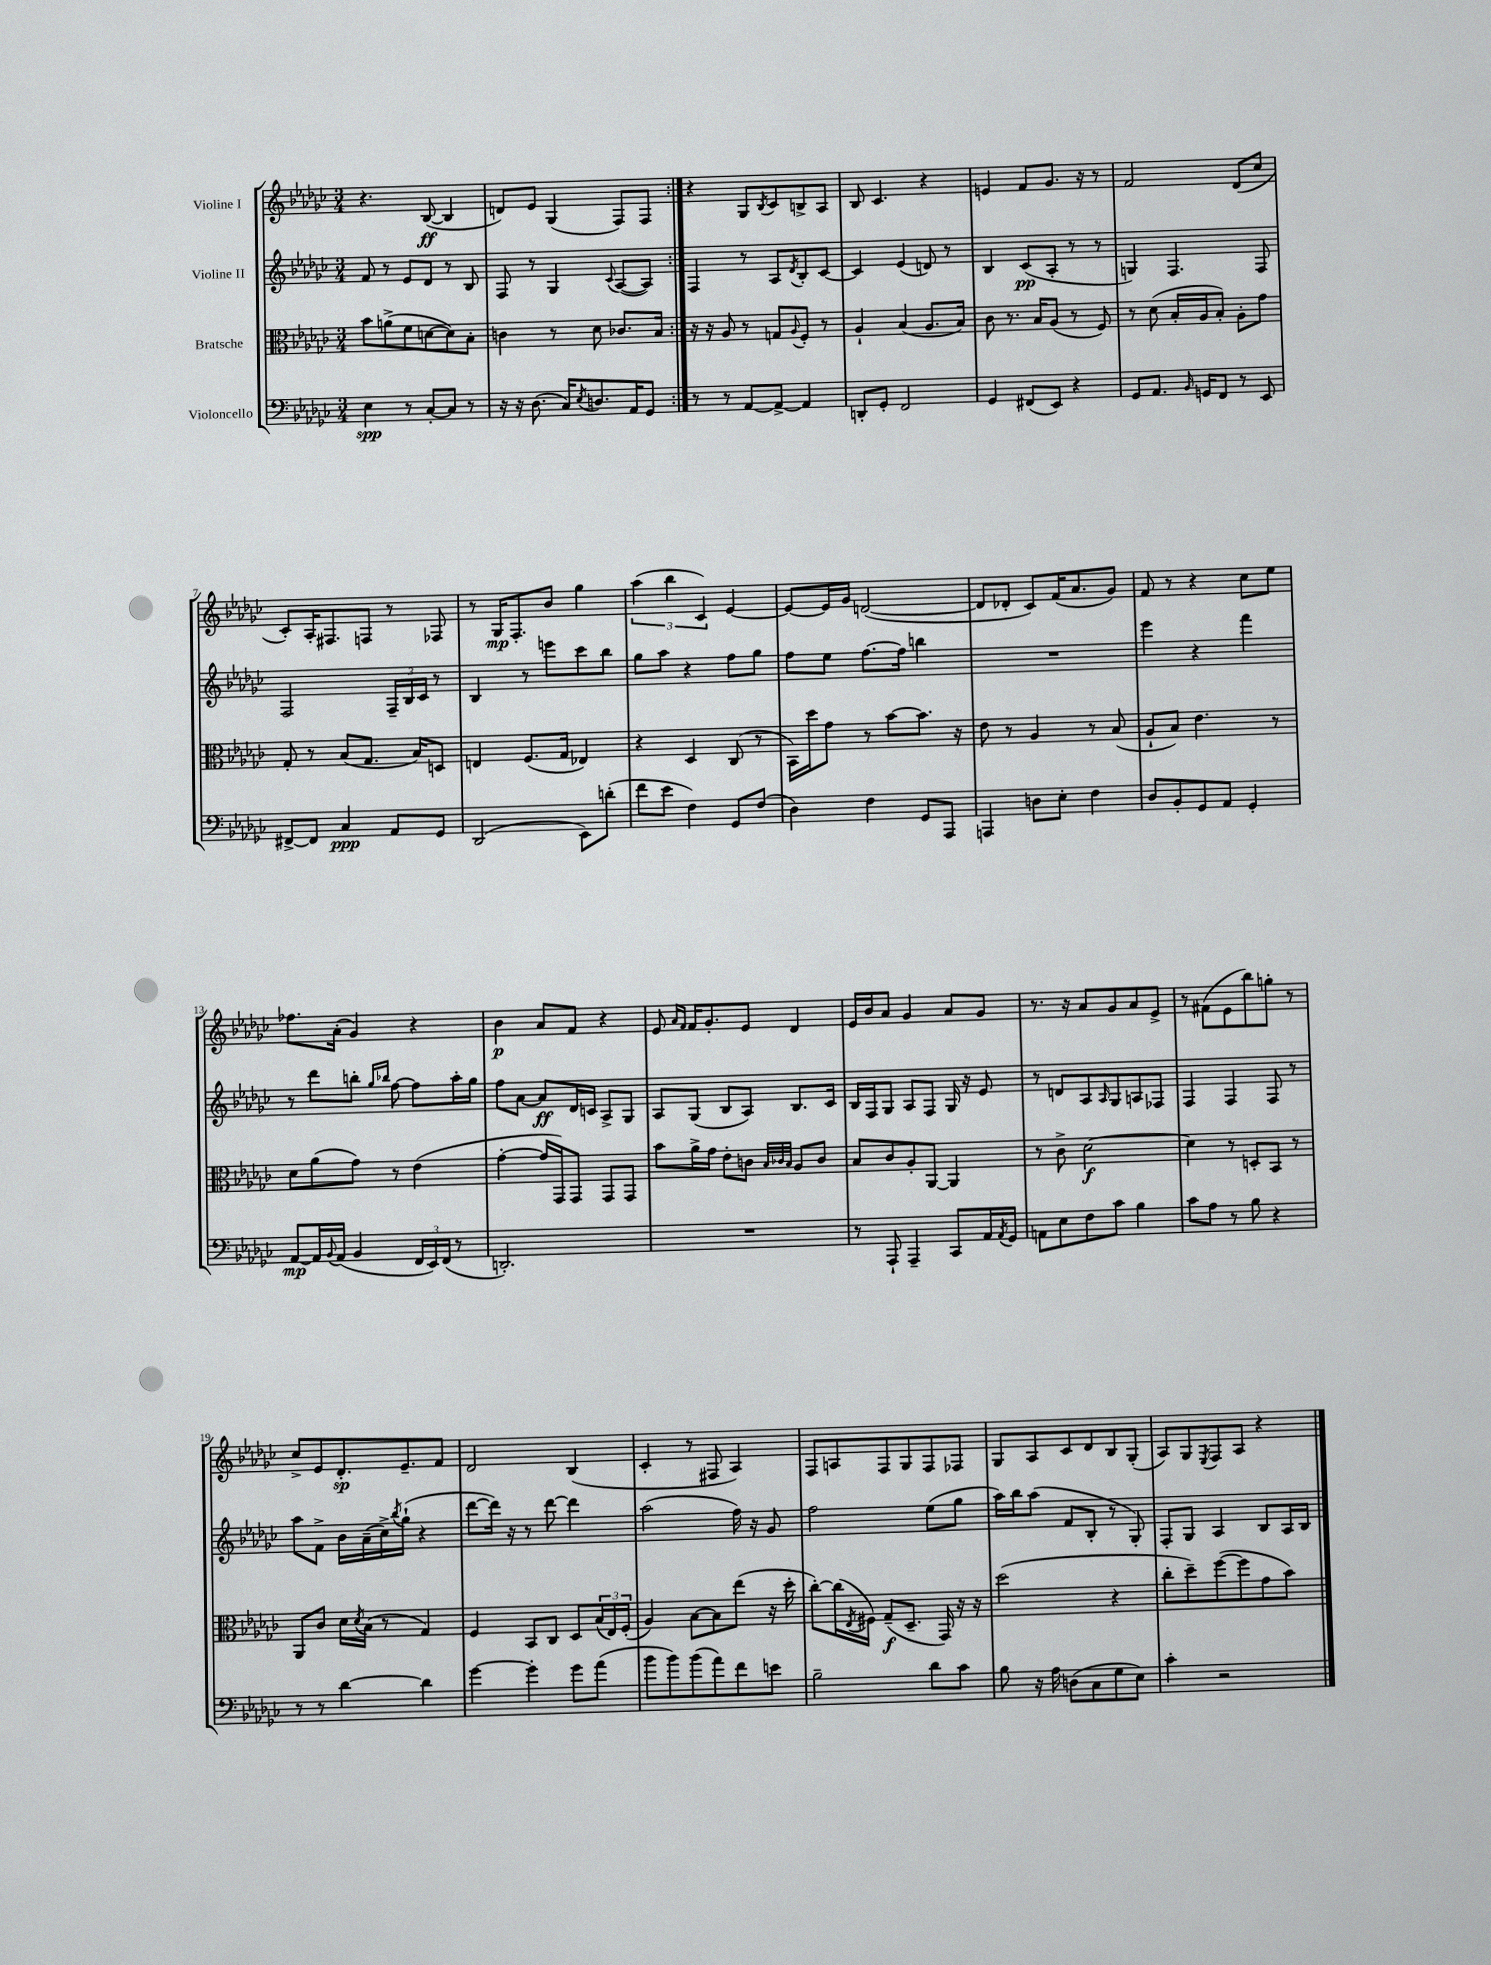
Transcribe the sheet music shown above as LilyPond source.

<<
\new StaffGroup <<
\new Staff = "s0" \with { instrumentName = "Violine I" } {
    \clef treble \key ges \major \numericTimeSignature \time 3/4
    \repeat volta 2 { r4. bes8~\ff( bes4 |
    d'8) ees'8 ges4( f8) f8 | }
    r4 ges8 \acciaccatura { bes8 } ces'8 b8-> aes8 |
    bes8 ces'4. r4 |
    e'4 f'8 ges'8. r16 r8 |
    f'2 des'8( ces''8 |
    ces'8-.) aes16-. fis8. f8 r8 fes8 |
    r8 ges16\mp f8.-. bes'8 ges''4 |
    \tuplet 3/2 { aes''4( bes''4 ces'4) } ees'4~ |
    ees'8~ ees'16 ges'16 d'2~( |
    d'8 des'8-. ces'8) f'16( aes'8. ges'8) |
    f'8 r8 r4 ces''8 ees''8 |
    fes''8. aes'16-.( ges'4) r4 |
    bes'4\p aes'8 f'8 r4 |
    ees'8 \grace { aes'16 f'16 } f'16 ges'8.-. ees'8 des'4 |
    ees'16 bes'16 aes'8 ges'4 aes'8 ges'8 |
    r8. r16 aes'8 ges'8 aes'8 ees'8-> |
    r8 fis'8( ees'8 bes''8) g''8-. r8 |
    ces''8-> ees'8 des'8.-.\sp ees'8.-- f'8 |
    des'2 bes4( |
    ces'4-. r8 fis8 aes4) |
    f8 a8 f8 ges8 f8 fes8 |
    ges8 aes8 ces'8 des'8 bes8 ges8-.( |
    aes8) ges8 \acciaccatura { ees8 } f8 aes8 r4 \bar "|." |
}
\new Staff = "s1" \with { instrumentName = "Violine II" } {
    \clef treble \key ges \major \numericTimeSignature \time 3/4
    \repeat volta 2 { f'8 r8 ees'8 des'8 r8 bes8 |
    f8 r8 ges4 \appoggiatura { ces'8 } aes8~( aes8) | }
    f4 r8 aes8 \acciaccatura { des'8 } bes8-. ces'8~ |
    ces'4 ees'4( d'8) r8 |
    bes4 ces'8\pp( aes8-. r8 r8 |
    g4) f4. f8 |
    f2 \tuplet 3/2 { f16-- bes16 ces'16 } r8 |
    bes4 r8 e'''8 ces'''8 bes''8 |
    ges''8 aes''8 r4 f''8 ges''8 |
    f''8 ees''8 f''8.~ f''16 b''4 |
    R2. |
    ees'''4 r4 f'''4 |
    r8 des'''8 b''8-. \grace { ges''16 bes''16 } f''8~ f''8 aes''16-. ges''16 |
    f''8 aes'8~ aes'8\ff des'16 c'16 aes8-> ges8 |
    aes8 ges8( bes8 aes8) bes8. ces'16 |
    bes16 f16 ges8 aes8 f8 ges16 r16 ees'8 |
    r8 d'8 aes8 \grace { aes16 } ges8 a8 fes8 |
    f4 f4 f8 r8 |
    aes''8 f'8-> bes'16 aes'16--( ces''16->) \acciaccatura { bes''8 } ges''16-!( r4 |
    des'''8~ des'''16) r16 r8 des'''8~ des'''4 |
    aes''2( f''16) r16 ges'8 |
    f''2 ees''8( ges''8 |
    aes''16) bes''16 aes''8( f'8 bes8-. r8 ges8-.) |
    f8-. ges8 aes4 bes8 aes16 bes16 \bar "|." |
}
\new Staff = "s2" \with { instrumentName = "Bratsche" } {
    \clef alto \key ges \major \numericTimeSignature \time 3/4
    \repeat volta 2 { bes'8 a'8->( f'8 d'8~ d'8) bes8-. |
    c'4 r8 des'8 ces'8. bes16 | }
    r16 r16 aes8 r8 g8 \appoggiatura { aes8 } f8-. r8 |
    aes4-! bes4( aes8. bes16) |
    ces'8 r8. bes16 aes8( r8 f8) |
    r8 des'8( bes16-. aes16 bes8-.) aes8-. ges'8 |
    ges8-. r8 bes8( ges8. bes16) d8 |
    e4 f8.( ges16 ees4) |
    r4 des4 ces8( r8 |
    bes,16) des''16 ges'8 r8 bes'8~ bes'8. r16 |
    ees'8 r8 aes4 r8 bes8( |
    aes8-! bes8) ees'4. r8 |
    des'8 aes'8( ges'8) r8 ees'4( |
    ges'4~-. ges'16 ges,16) ges,8 ges,8 ges,8 |
    bes'8 aes'16-> ges'16 ees'8-. c'8 \grace { bes32 ces'32 bes32 } aes8 ces'8 |
    bes8 ces'8 aes8-. aes,8~ aes,4 |
    r8 ces'8-> des'2~\f |
    des'4 r8 d8-. bes,8 r8 |
    aes,8 ces'8 des'16 \acciaccatura { des'8 } bes16( r8 ges4) |
    f4 bes,8 ces8 des8 \tuplet 3/2 { bes16( ees16) f16-.( } |
    aes4) bes8~ bes8 ees''8( r16 des''16-. |
    ces''8~-.) ces''16( \acciaccatura { ees8 } fis16) ges8--\f( des8.-- ges,16) r16 r16 |
    des''2( r4 |
    ces''8-. des''8--) f''8~( f''8 ges'8 bes'8) \bar "|." |
}
\new Staff = "s3" \with { instrumentName = "Violoncello" } {
    \clef bass \key ges \major \numericTimeSignature \time 3/4
    \repeat volta 2 { ees4\spp r8 ces8~-. ces8 r8 |
    r16 r16 des8.( ces16) \acciaccatura { ees8 } d8. aes,16 ges,8 | }
    r8 r8 aes,8~ aes,8~-> aes,4 |
    d,8-. ges,8-. f,2 |
    ges,4 fis,8( ees,8) r4 |
    ges,8 aes,8. \grace { bes,16 } g,16 f,8 r8 ees,8 |
    fis,8~-> fis,8 ces4\ppp aes,8 ges,8 |
    des,2( ees,8) d'8-.( |
    f'8 ees'8 f4) ges,8 f8( |
    des4) f4 ges,8 aes,,8 |
    a,,4 d8 ees8-. f4 |
    des8 bes,8-. ges,8 aes,8 ges,4-. |
    aes,8~\mp aes,16 \appoggiatura { bes,8 } aes,16( bes,4 \tuplet 3/2 { f,16 ees,16) f,16( } r8 |
    d,2.-.) |
    R2. |
    r8 aes,,8-! aes,,4-- ces,8 aes,16 \acciaccatura { aes,8 } ges,16 |
    a,8 ees8 f8 ces'8 bes4 |
    ces'8 aes8 r8 bes8 r4 |
    r8 r8 des'4~ des'4 |
    ges'4~ ges'4-. ges'8 aes'8( |
    bes'8 bes'8) bes'8( aes'8) f'8 e'8 |
    bes2-- des'8 ces'8 |
    bes8 r16 aes16 d8( ces8 ges8 ees8) |
    ces'4-. r2 \bar "|." |
}
>>
>>
